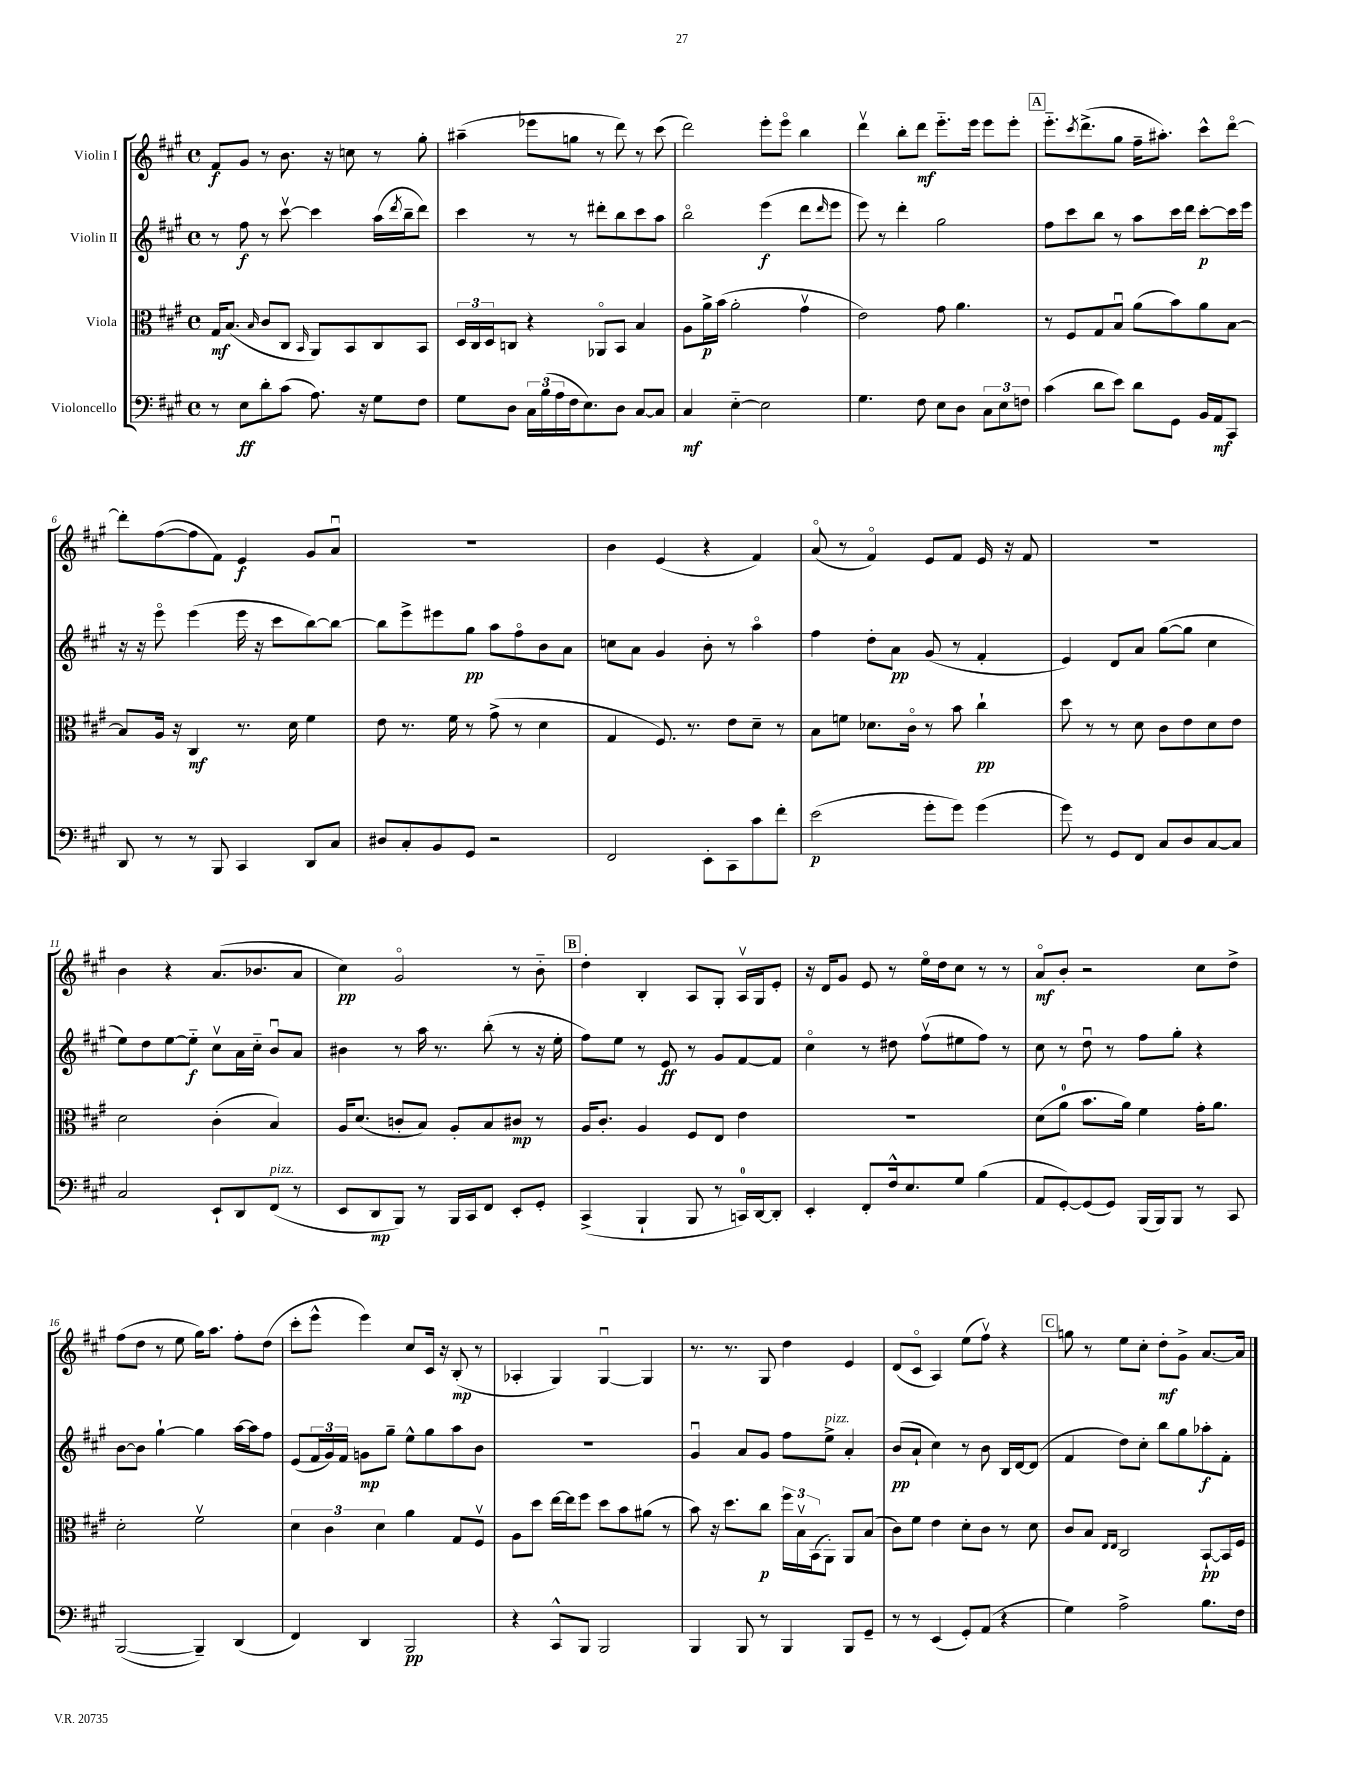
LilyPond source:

<<
\new StaffGroup <<
\new Staff = "s0" \with { instrumentName = "Violin I" } {
    \clef treble \key a \major \defaultTimeSignature \time 4/4
    fis'8\f gis'8 r8 b'8. r16 c''8 r8 gis''8-. |
    ais''4--( ees'''8 g''8 r8 d'''8) r8 cis'''8( |
    d'''2) e'''8-. e'''8\flageolet b''4 |
    d'''4\upbow b''8-. d'''8\mf e'''8.-_ e'''16 e'''8 e'''8-. |
    \mark \markup { \box "A" } e'''8.-_ \acciaccatura { cis'''8 } d'''8.->( gis''8 fis''16-- ais''8.-.) cis'''8-^ d'''8~\flageolet |
    d'''8-. fis''8~( fis''8 fis'8) e'4\f gis'8 a'8\downbow |
    R1 |
    b'4 e'4( r4 fis'4) |
    a'8\flageolet( r8 fis'4\flageolet) e'8 fis'8 e'16 r16 fis'8 |
    R1 |
    b'4 r4 a'8.( bes'8. a'8 |
    cis''4\pp) gis'2\flageolet r8 b'8-_ |
    \mark \markup { \box "B" } d''4-. b4-. a8 gis8-. a16\upbow gis16 e'8-. |
    r16 d'16 gis'8 e'8 r8 e''16\flageolet d''16 cis''8 r8 r8 |
    a'8\flageolet\mf b'8-. r2 cis''8 d''8-> |
    fis''8( d''8 r8 e''8 gis''16) a''8. fis''8-. d''8( |
    cis'''8-. e'''8-^ e'''4) cis''8 cis'16 r16 b8-.\mp( r8 |
    aes4-. gis4) gis4~\downbow gis4 |
    r8. r8. gis8 d''4 e'4 |
    d'8( cis'8\flageolet a4) e''8( fis''8\upbow) r4 |
    \mark \markup { \box "C" } g''8 r8 e''8 cis''8-. d''8-.\mf gis'8-> a'8.~ a'16 \bar "|." |
}
\new Staff = "s1" \with { instrumentName = "Violin II" } {
    \clef treble \key a \major \defaultTimeSignature \time 4/4
    r8 fis''8\f r8 cis'''8~\upbow cis'''4 a''16( \acciaccatura { d'''8 } b''16-- d'''8) |
    cis'''4 r8 r8 dis'''8-. b''8 cis'''8 a''8 |
    b''2\flageolet e'''4\f( d'''8 \grace { d'''16 } e'''8 |
    e'''8) r8 d'''4-. gis''2 |
    \mark \markup { \box "A" } fis''8 cis'''8 b''8 r8 a''8 cis'''16 d'''16 cis'''8~-.\p cis'''16 e'''16 |
    r16 r16 e'''8\flageolet e'''4( e'''16 r16 cis'''8 b''8~) b''8~ |
    b''8 e'''8-> eis'''8 gis''8\pp a''8 fis''8\flageolet b'8 a'8 |
    c''8 a'8 gis'4 b'8-. r8 a''4\flageolet |
    fis''4 d''8-. a'8\pp gis'8( r8 fis'4-. |
    e'4) d'8 a'8 gis''8~( gis''8 cis''4 |
    e''8) d''8 e''8~ e''8-_\f cis''8\upbow a'16 cis''16-_ b'8\downbow a'8 |
    bis'4 r8 a''16 r8. b''8-.( r8 r16 e''16-. |
    \mark \markup { \box "B" } fis''8) e''8 r8 e'8\ff r8 gis'8 fis'8~ fis'8 |
    cis''4\flageolet r8 dis''8 fis''8\upbow( eis''8 fis''8) r8 |
    cis''8 r8 d''8\downbow r8 fis''8 gis''8-. r4 |
    b'8~ b'8 gis''4~-! gis''4 a''16~ a''16 fis''8 |
    e'8( \tuplet 3/2 { fis'16 gis'16) fis'16 } g'8\mp gis''8-- e''8-^ gis''8 a''8 b'8 |
    R1 |
    gis'4\downbow a'8 gis'8 fis''8 e''8->^\markup { \italic "pizz." } a'4-. |
    b'8\pp( a'8-! cis''4) r8 b'8 b16 d'16~ d'8( |
    \mark \markup { \box "C" } fis'4 d''8) cis''8-. b''8 gis''8 aes''8-.\f fis'8-. \bar "|." |
}
\new Staff = "s2" \with { instrumentName = "Viola" } {
    \clef alto \key a \major \defaultTimeSignature \time 4/4
    gis16\mf b8.( \grace { b16 } cis'8 cis8 \grace { b,16 } a,8) b,8 cis8 b,8 |
    \tuplet 3/2 { d16 cis16 d16 } c8 r4 aes,8\flageolet b,8 b4 |
    a8 a'16->\p b'16( a'2-. gis'4\upbow |
    e'2) gis'8 a'4. |
    \mark \markup { \box "A" } r8 fis8 gis8 b8\downbow a'8( b'8) a'8 b8~ |
    b8 a16 r16 cis4\mf r8. d'16 fis'4 |
    e'8 r8. fis'16 r8 gis'8->( r8 d'4 |
    gis4 fis8.) r8. e'8 d'8-- r8 |
    b8 f'8 des'8. cis'16\flageolet r8 b'8 cis''4-!\pp |
    d''8 r8 r8 d'8 cis'8 e'8 d'8 e'8 |
    d'2 cis'4-.( b4) |
    a16 d'8.( c'8-. b8) a8-. b8 cis'8\mp r8 |
    \mark \markup { \box "B" } a16 cis'8.-. a4 fis8 e8 e'4 |
    R1 |
    d'8( a'8-0 b'8. a'16) fis'4 gis'16-. a'8. |
    d'2-. fis'2\upbow |
    \tuplet 3/2 { d'4 cis'4 d'4 } a'4 gis8 fis8\upbow |
    a8 d''8 e''16~ e''16 fis''8 d''8 b'8 ais'8( r8 |
    b'8) r16 d''8. cis''8\p \tuplet 3/2 { fis''16 b16\upbow b,16( } a,8-.) a,8 b8( |
    cis'8) fis'8 e'4 d'8-. cis'8 r8 d'8 |
    \mark \markup { \box "C" } cis'8 b8 \grace { e16 e16 } cis2 b,8~-!\pp b,16 fis16 \bar "|." |
}
\new Staff = "s3" \with { instrumentName = "Violoncello" } {
    \clef bass \key a \major \defaultTimeSignature \time 4/4
    r8 e8\ff d'8-. cis'8( a8.) r16 gis8 fis8 |
    gis8 d8 \tuplet 3/2 { cis16 b16( a16 } fis16 e8.) d8 cis8~ cis8 |
    cis4\mf e4~-_ e2 |
    gis4. fis8 e8 d8 \tuplet 3/2 { cis8 e8 f8 } |
    \mark \markup { \box "A" } cis'4( d'8 e'8) d'8 gis,8 b,16 a,16\mf cis,8 |
    d,8 r8 r8 b,,8 cis,4 d,8 cis8 |
    dis8 cis8-. b,8 gis,8 r2 |
    fis,2 e,8-. cis,8 cis'8 fis'8-. |
    e'2\p( gis'8-. gis'8) gis'4( |
    gis'8) r8 gis,8 fis,8 cis8 d8 cis8~ cis8 |
    cis2 e,8-! d,8 fis,8^\markup { \italic "pizz." }( r8 |
    e,8 d,8\mp b,,8) r8 b,,16 cis,16 fis,8 e,8-. gis,8-. |
    \mark \markup { \box "B" } cis,4->( b,,4-! b,,8 r8 c,16-0) d,16~ d,8-. |
    e,4-. fis,8-. fis16-^ e8. gis8 b4( |
    a,8 gis,8~-.) gis,8( gis,8) b,,16( b,,16) b,,8 r8 cis,8 |
    b,,2~( b,,4--) d,4( |
    fis,4) d,4 b,,2\pp |
    r4 cis,8-^ b,,8 b,,2 |
    b,,4 b,,8 r8 b,,4 b,,8 gis,8-- |
    r8 r8 e,4( gis,8-.) a,8( r4 |
    \mark \markup { \box "C" } gis4) a2-> b8. fis16 \bar "|." |
}
>>
>>
